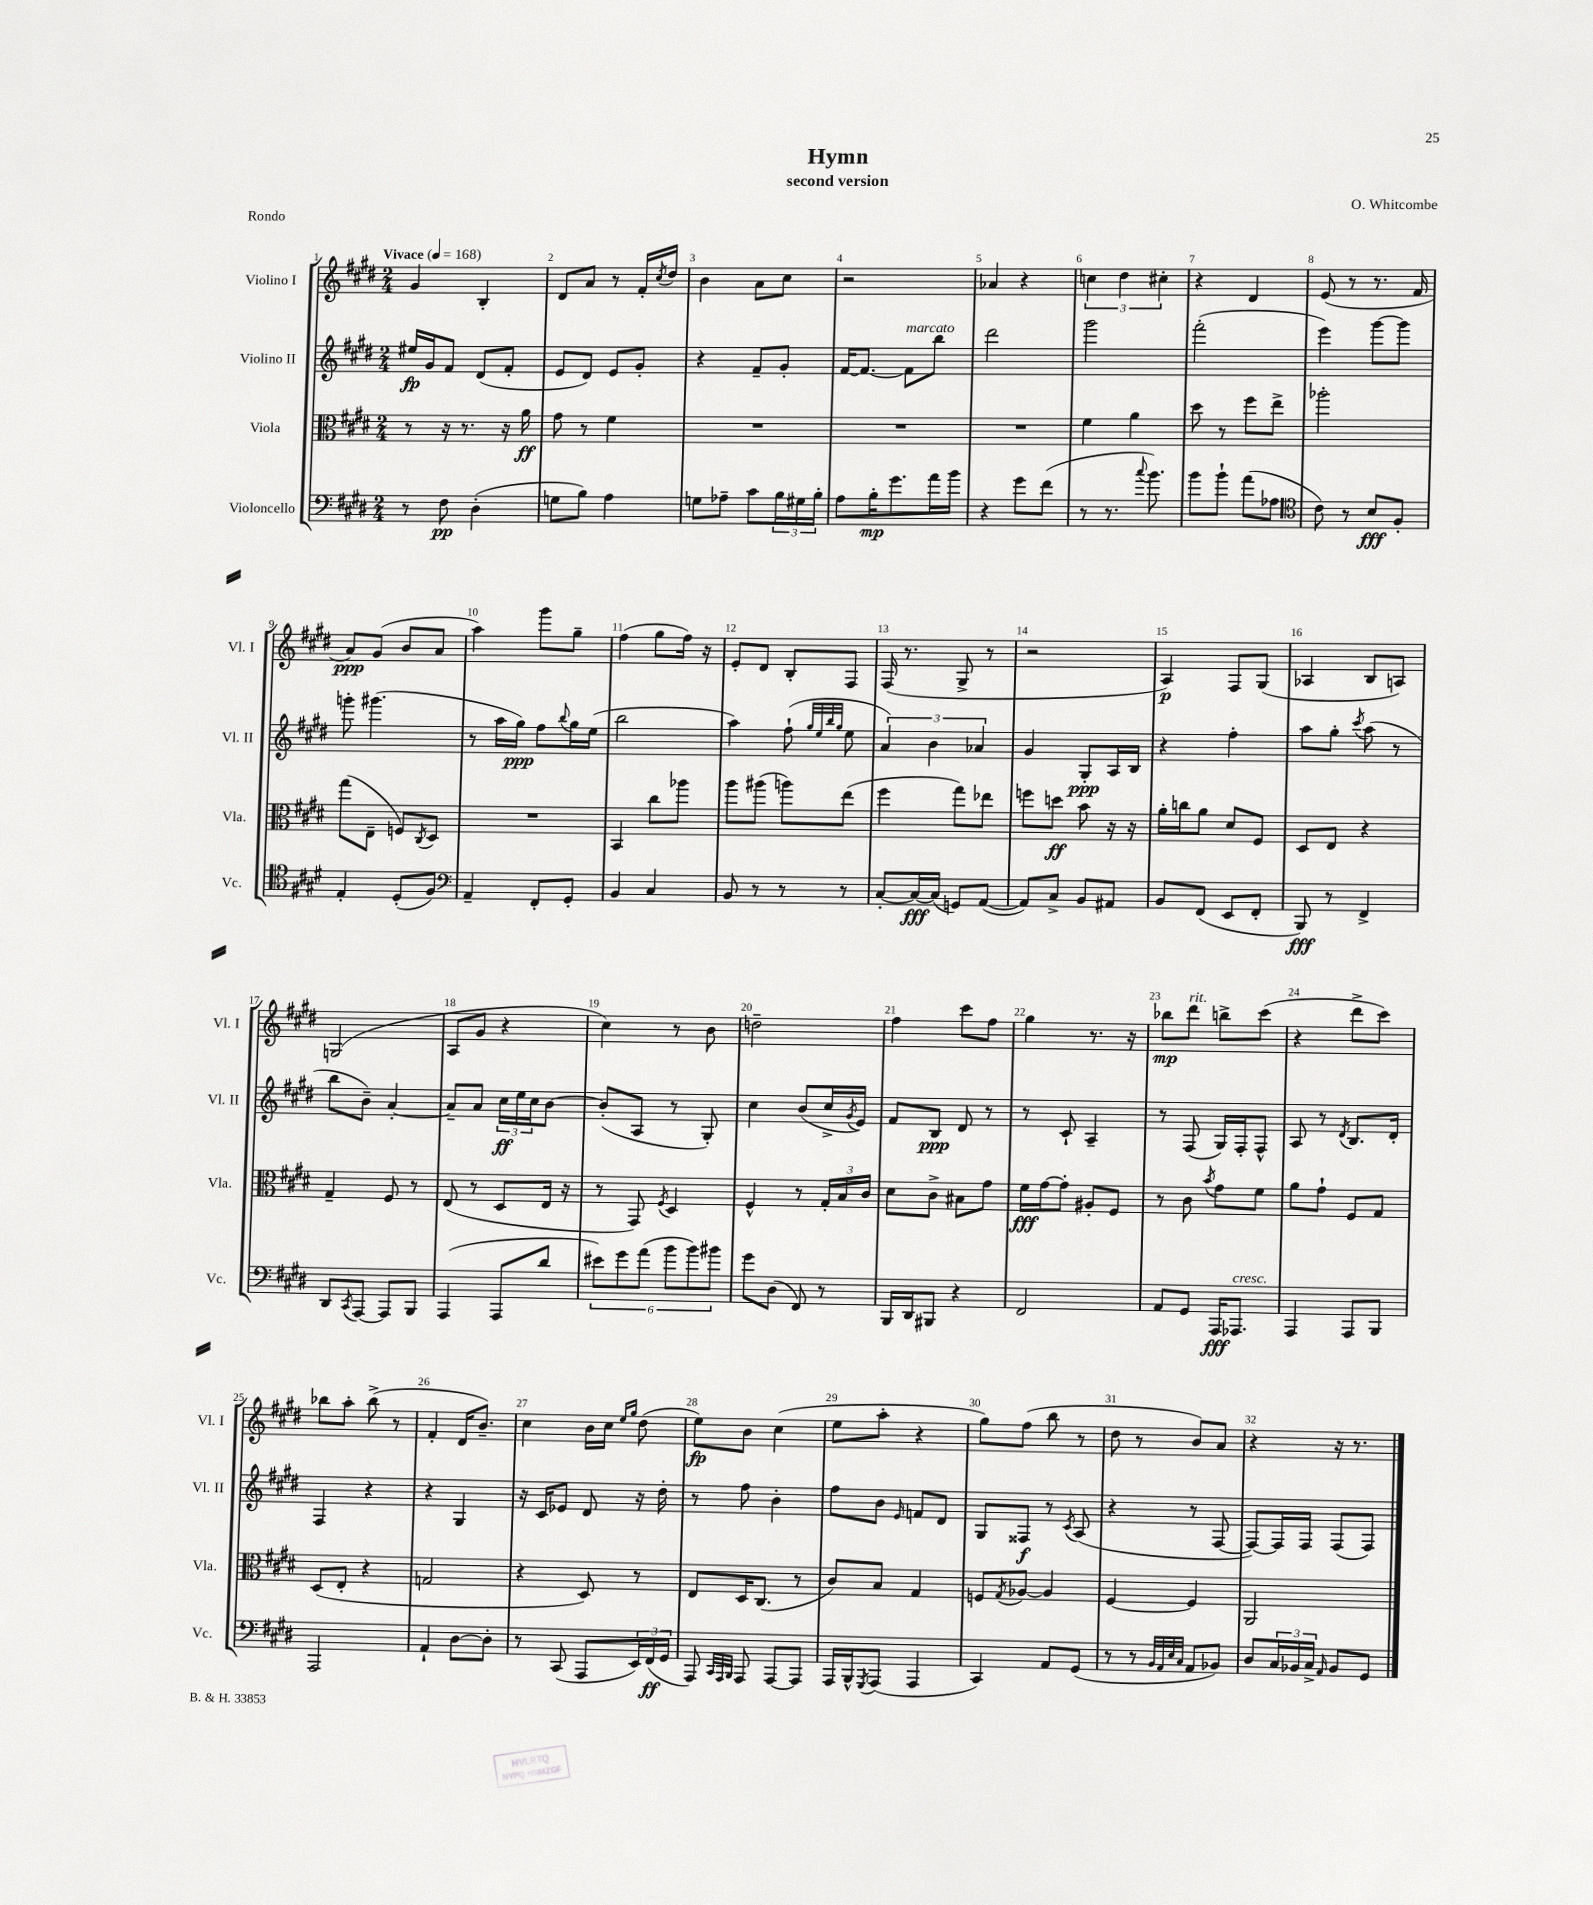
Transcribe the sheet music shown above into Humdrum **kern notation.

**kern	**dynam	**kern	**dynam	**kern	**dynam	**kern	**dynam
*part4	*part4	*part3	*part3	*part2	*part2	*part1	*part1
*staff4	*staff4	*staff3	*staff3	*staff2	*staff2	*staff1	*staff1
*I"Violoncello	*	*I"Viola	*	*I"Violino II	*	*I"Violino I	*
*I'Vc.	*	*I'Vla.	*	*I'Vl. II	*	*I'Vl. I	*
*clefF4	*	*clefC3	*	*clefG2	*	*clefG2	*
*k[f#c#g#d#]	*	*k[f#c#g#d#]	*	*k[f#c#g#d#]	*	*k[f#c#g#d#]	*
*M2/4	*	*M2/4	*	*M2/4	*	*M2/4	*
*MM168	*	*MM168	*	*MM168	*	*MM168	*
=1	=1	=1	=1	=1	=1	=1	=1
!	!	!	!	!	!	!LO:TX:a:B:t=Vivace	!
8r	.	8r	.	16ee#X/LL	fp	4g#/	.
.	.	.	.	16g#/J	.	.	.
8F#\	pp	16r	.	8f#/J	.	.	.
.	.	8.r	.	.	.	.	.
(4D#'\	.	.	.	(8d#/L	.	4B'/	.
.	.	16r	.	8f#'/J	.	.	.
.	.	16a\	ff	.	.	.	.
=2	=2	=2	=2	=2	=2	=2	=2
8Gn\L	.	8g#\	.	8e/L	.	8d#/L	.
8B\J)	.	8r	.	8d#/J)	.	8a/J	.
4A\	.	4f#\	.	8e/L	.	8r	.
.	.	.	.	8g#'/J	.	16f#'/LL	.
.	.	.	.	.	.	8qcc#/	.
.	.	.	.	.	.	16dd#/JJ	.
=3	=3	=3	=3	=3	=3	=3	=3
8Gn\L	.	2r	.	4r	.	4b\	.
8A-X~\J	.	.	.	.	.	.	.
8c#\L	.	.	.	8f#~/L	.	8a\L	.
24B\L	.	.	.	8g#'/J	.	8cc#\J	.
24G#X\	.	.	.	.	.	.	.
24B'\JJ	.	.	.	.	.	.	.
=4	=4	=4	=4	=4	=4	=4	=4
8A\L	.	2r	.	[16f#/KL	.	2r	.
.	.	.	.	8.f#/J_	.	.	.
16B'\K	mp	.	.	.	.	.	.
8.g#\	.	.	.	.	.	.	.
!	!	!	!	!LO:TX:a:i:t=marcato	!	!	!
.	.	.	.	8f#\L]	.	.	.
16a\L	.	.	.	8bb\J	.	.	.
16b\JJ	.	.	.	.	.	.	.
=5	=5	=5	=5	=5	=5	=5	=5
4r	.	2r	.	2ddd#\	.	4a-X/	.
8g#\L	.	.	.	.	.	4r	.
(8f#\J	.	.	.	.	.	.	.
=6	=6	=6	=6	=6	=6	=6	=6
8r	.	4f#\	.	2ggg#\	.	6ccn\	.
8.r	.	.	.	.	.	.	.
.	.	.	.	.	.	6dd#\	.
.	.	4a\	.	.	.	.	.
8qqcc#/	.	.	.	.	.	.	.
8.b\)	.	.	.	.	.	.	.
.	.	.	.	.	.	6cc#X'\	.
=7	=7	=7	=7	=7	=7	=7	=7
8b\L	.	8dd#\	.	(2fff#'\	.	4r	.
8b`\J	.	8r	.	.	.	.	.
(8a\L	.	8ff#\L	.	.	.	4d#/	.
8A-X\J	.	8ee^\J	.	.	.	.	.
=8	=8	=8	=8	=8	=8	=8	=8
*clefC4	*	*	*	*	*	*	*
8c#\)	.	2aa-X'\	.	4eee\)	.	(8e/	.
8r	.	.	.	.	.	8r	.
8B/L	fff	.	.	[8ggg#\L	.	8.r	.
8F#'/J	.	.	.	8ggg#\J]	.	.	.
.	.	.	.	.	.	16f#/	.
!!LO:LB:g=z
=9	=9	=9	=9	=9	=9	=9	=9
4E'/	.	(8gg#\L	.	8gggn'\	.	8a/L)	ppp
.	.	8E~\J	.	(4.ggg#X\	.	(8g#/J	.
(8D#'/L	.	8Fn/L)	.	.	.	8b/L	.
.	.	8qC#/	.	.	.	.	.
8F#/J)	.	8D#/J	.	.	.	8a/J	.
=10	=10	=10	=10	=10	=10	=10	=10
*clefF4	*	*	*	*	*	*	*
4AA~/	.	2r	.	8r	.	4aa\)	.
.	.	.	.	16aa\LL	.	.	.
.	.	.	.	16gg#\JJ)	ppp	.	.
8FF#'/L	.	.	.	8ff#\L	.	8ggg#\L	.
.	.	.	.	8qqbb/	.	.	.
8GG#'/J	.	.	.	16gg#\L	.	8gg#~\J	.
.	.	.	.	(16ee\JJ	.	.	.
=11	=11	=11	=11	=11	=11	=11	=11
4BB/	.	4BB/	.	2bb\	.	(4ff#\	.
4C#/	.	8cc#\L	.	.	.	8gg#\L	.
.	.	8aa-X\J	.	.	.	16ff#\Jk)	.
.	.	.	.	.	.	16r	.
=12	=12	=12	=12	=12	=12	=12	=12
8BB/	.	8aa\L	.	4aa\)	.	8e'/L	.
8r	.	(8aa#X\J	.	.	.	8d#/J	.
8r	.	8aan\L)	.	(8ff#`\	.	8B'/L	.
.	.	.	.	32qqgg#/LLL	.	.	.
.	.	.	.	32qqee/	.	.	.
.	.	.	.	32qqbb/	.	.	.
.	.	.	.	32qqgg#/JJJ	.	.	.
8r	.	(8ee\J	.	8ee\	.	8F#/J	.
=13	=13	=13	=13	=13	=13	=13	=13
[8C#'/L	.	4ff#\	.	6a/)	.	(16F#/	.
.	.	.	.	.	.	8.r	.
16C#/L_	fff	.	.	.	.	.	.
.	.	.	.	6b\	.	.	.
(16C#/JJ]	.	.	.	.	.	.	.
8GGn/L)	.	8gg#\L)	.	.	.	8G#^/	.
.	.	.	.	6a-X/	.	.	.
([8AA/J	.	8ee-X\J	.	.	.	8r	.
=14	=14	=14	=14	=14	=14	=14	=14
8AA/L])	.	8ffn\L	.	4g#/	.	2r	.
8C#^/J	.	8ddn\J	ff	.	.	.	.
8BB/L	.	8b\	.	8G#'/L	ppp	.	.
8AA#X/J	.	16r	.	16A/L	.	.	.
.	.	16r	.	16B/JJ	.	.	.
=15	=15	=15	=15	=15	=15	=15	=15
8BB/L	.	16a'\LL	.	4r	.	4A/)	p
.	.	16ccn\J	.	.	.	.	.
(8FF#/J	.	8a\J	.	.	.	.	.
8EE/L	.	8d#/L	.	4ff#'\	.	8F#/L	.
8FF#'/J	.	8F#/J	.	.	.	(8G#/J	.
=16	=16	=16	=16	=16	=16	=16	=16
8BBB/)	fff	8D#/L	.	8aa\L	.	4A-X/	.
8r	.	8E/J	.	8gg#'\J	.	.	.
.	.	.	.	8qccc#/	.	.	.
4FF#^/	.	4r	.	(8aa\	.	8B/L	.
.	.	.	.	8r	.	8An/J)	.
!!LO:LB:g=z
=17	=17	=17	=17	=17	=17	=17	=17
8DD#/L	.	4G#~/	.	8bb\L	.	(2Gn/	.
8qCC#/	.	.	.	.	.	.	.
[8AAA/J	.	.	.	8b~\J)	.	.	.
8AAA/L]	.	8F#/	.	[4a'/	.	.	.
8BBB/J	.	8r	.	.	.	.	.
=18	=18	=18	=18	=18	=18	=18	=18
(4AAA/	.	(8E/	.	8a~/L]	.	8A/L	.
.	.	8r	.	8a/J	.	8g#/J	.
8AAA/L	.	8D#/L	.	24cc#\LL	ff	4r	.
.	.	.	.	24ee\	.	.	.
.	.	.	.	24cc#\J	.	.	.
8d#/J	.	16E/Jk	.	[8b\J	.	.	.
.	.	16r	.	.	.	.	.
=19	=19	=19	=19	=19	=19	=19	=19
12e#X\L)	.	8r	.	(8b'/L]	.	4cc#\)	.
12g#\	.	.	.	.	.	.	.
.	.	8GG#/)	.	8A/J	.	.	.
(12a\J	.	.	.	.	.	.	.
.	.	8qF#/	.	.	.	.	.
12b\L	.	4D#/	.	8r	.	8r	.
12b\)	.	.	.	.	.	.	.
.	.	.	.	8G#'/)	.	8b\	.
12b#X\J	.	.	.	.	.	.	.
=20	=20	=20	=20	=20	=20	=20	=20
8g#\L	.	4F#^^/	.	4cc#\	.	2ddn~\	.
(8D#\J	.	.	.	.	.	.	.
8FF#/)	.	8r	.	(8b/L	.	.	.
8r	.	24G#'/LL	.	16cc#^/L	.	.	.
.	.	24B/	.	.	.	.	.
.	.	.	.	8qg#/	.	.	.
.	.	.	.	16e/JJ)	.	.	.
.	.	24c#/JJ	.	.	.	.	.
=21	=21	=21	=21	=21	=21	=21	=21
16BBB/LL	.	8d#\L	.	8f#/L	.	4ff#\	.
16DD#/J	.	.	.	.	.	.	.
8BBB#X/J	.	8c#^\J	.	8B/J	ppp	.	.
4r	.	8B#X\L	.	8d#/	.	8ccc#\L	.
.	.	8g#\J	.	8r	.	8ff#\J	.
=22	=22	=22	=22	=22	=22	=22	=22
2FF#/	.	16f#\LL	fff	8r	.	4gg#\	.
.	.	[16g#\J	.	.	.	.	.
.	.	8g#'\J]	.	8c#`/	.	.	.
.	.	8A#X'/L	.	4A~/	.	8.r	.
.	.	8F#/J	.	.	.	.	.
.	.	.	.	.	.	16r	.
=23	=23	=23	=23	=23	=23	=23	=23
8AA/L	.	8r	.	8r	.	8bb-X\L	mp
!	!	!	!	!	!	!LO:TX:a:i:t=rit.	!
8GG#/J	.	8c#\	.	(8F#/	.	8ddd#\J	.
.	.	8qb/	.	.	.	.	.
16AAA/KL	fff	8g#\L	.	16G#/LL)	.	8bbn^\L	.
!LO:TX:a:i:t=cresc.	!	!	!	!	!	!	!
8.AAA-X/J	.	.	.	16F#'/J	.	.	.
.	.	8f#\J	.	8F#^^/J	.	(8ccc#\J	.
=24	=24	=24	=24	=24	=24	=24	=24
4AAA/	.	8a\L	.	8A/	.	4r	.
.	.	8g#`\J	.	8r	.	.	.
.	.	.	.	8qd#/	.	.	.
8AAA/L	.	8F#/L	.	8.B/L	.	8ddd#^\L	.
8BBB/J	.	8G#/J	.	.	.	8ccc#\J)	.
.	.	.	.	16d#'/Jk	.	.	.
!!LO:LB:g=z
=25	=25	=25	=25	=25	=25	=25	=25
2AAA/	.	(8D#/L	.	4F#/	.	8bb-X\L	.
.	.	8E'/J	.	.	.	8aa'\J	.
.	.	4r	.	4r	.	(8bb-^\	.
.	.	.	.	.	.	8r	.
=26	=26	=26	=26	=26	=26	=26	=26
4AA`/	.	2Gn/	.	4r	.	4f#'/	.
[8D#\L	.	.	.	4G#/	.	16d#/KL	.
.	.	.	.	.	.	8.b~/J)	.
8D#'\J]	.	.	.	.	.	.	.
=27	=27	=27	=27	=27	=27	=27	=27
8r	.	4r	.	16r	.	4cc#\	.
.	.	.	.	16c#/KL	.	.	.
(8CC#/	.	.	.	8e-X/J	.	.	.
8AAA/L	.	8D#/)	.	8d#/	.	16b\LL	.
.	.	.	.	.	.	16cc#\JJ	.
.	.	.	.	.	.	16qqee/LL	.
.	.	.	.	.	.	16qqgg#/JJ	.
24EE/L)	.	8r	.	16r	.	(8dd#\	.
(24FF#/	ff	.	.	.	.	.	.
.	.	.	.	16dd#'\	.	.	.
24GG#/JJ	.	.	.	.	.	.	.
=28	=28	=28	=28	=28	=28	=28	=28
8AAA/)	.	8E/L	.	8r	.	8ee\L)	fp
32qqCC#/LLL	.	.	.	.	.	.	.
32qqAAA/	.	.	.	.	.	.	.
32qqBBB/JJJ	.	.	.	.	.	.	.
8AAA/	.	16D#/K	.	8ff#\	.	8b\J	.
.	.	(8.C#/J	.	.	.	.	.
[8AAA/L	.	.	.	4b'\	.	(4cc#\	.
8AAA/J]	.	8r	.	.	.	.	.
=29	=29	=29	=29	=29	=29	=29	=29
16AAA/LL	.	8c#/L)	.	8ff#\L	.	8ee\L	.
16BBB^^/J	.	.	.	.	.	.	.
8qGGG#/	.	.	.	.	.	.	.
(8AAA/J	.	8B/J	.	8b\J	.	8aa'\J	.
.	.	.	.	16qqe/	.	.	.
4AAA/	.	4G#/	.	8fn/L	.	4r	.
.	.	.	.	8d#/J	.	.	.
=30	=30	=30	=30	=30	=30	=30	=30
4CC#/)	.	8Fn/L	.	8G#/L	.	8gg#\L)	.
.	.	8qG#/	.	.	.	.	.
.	.	[8A-X/J	.	8F##X/J	f	(8ff#\J	.
8AA/L	.	4A-/]	.	8r	.	8bb\	.
.	.	.	.	8qc#/	.	.	.
(8GG#/J	.	.	.	(8A/	.	8r	.
=31	=31	=31	=31	=31	=31	=31	=31
8r	.	[4F#/	.	4r	.	8dd#\	.
8r	.	.	.	.	.	8r	.
32qqBB/LLL	.	.	.	.	.	.	.
32qqAA/	.	.	.	.	.	.	.
32qqE/	.	.	.	.	.	.	.
32qqC#/JJJ	.	.	.	.	.	.	.
8AA/L	.	4F#/]	.	8r	.	8b/L)	.
8BB-X/J)	.	.	.	[8F#/	.	8a/J	.
=32	=32	=32	=32	=32	=32	=32	=32
8D#/L	.	2AA/	.	8F#/L_)	.	4r	.
24C#/L	.	.	.	16F#/L]	.	.	.
24BB-X/	.	.	.	.	.	.	.
.	.	.	.	16F#/JJ	.	.	.
24C#^/JJ	.	.	.	.	.	.	.
16qqAA/	.	.	.	.	.	.	.
8BB-/L	.	.	.	(8F#/L	.	16r	.
.	.	.	.	.	.	8.r	.
8GG#/J	.	.	.	8F#/J)	.	.	.
==	==	==	==	==	==	==	==
*-	*-	*-	*-	*-	*-	*-	*-
